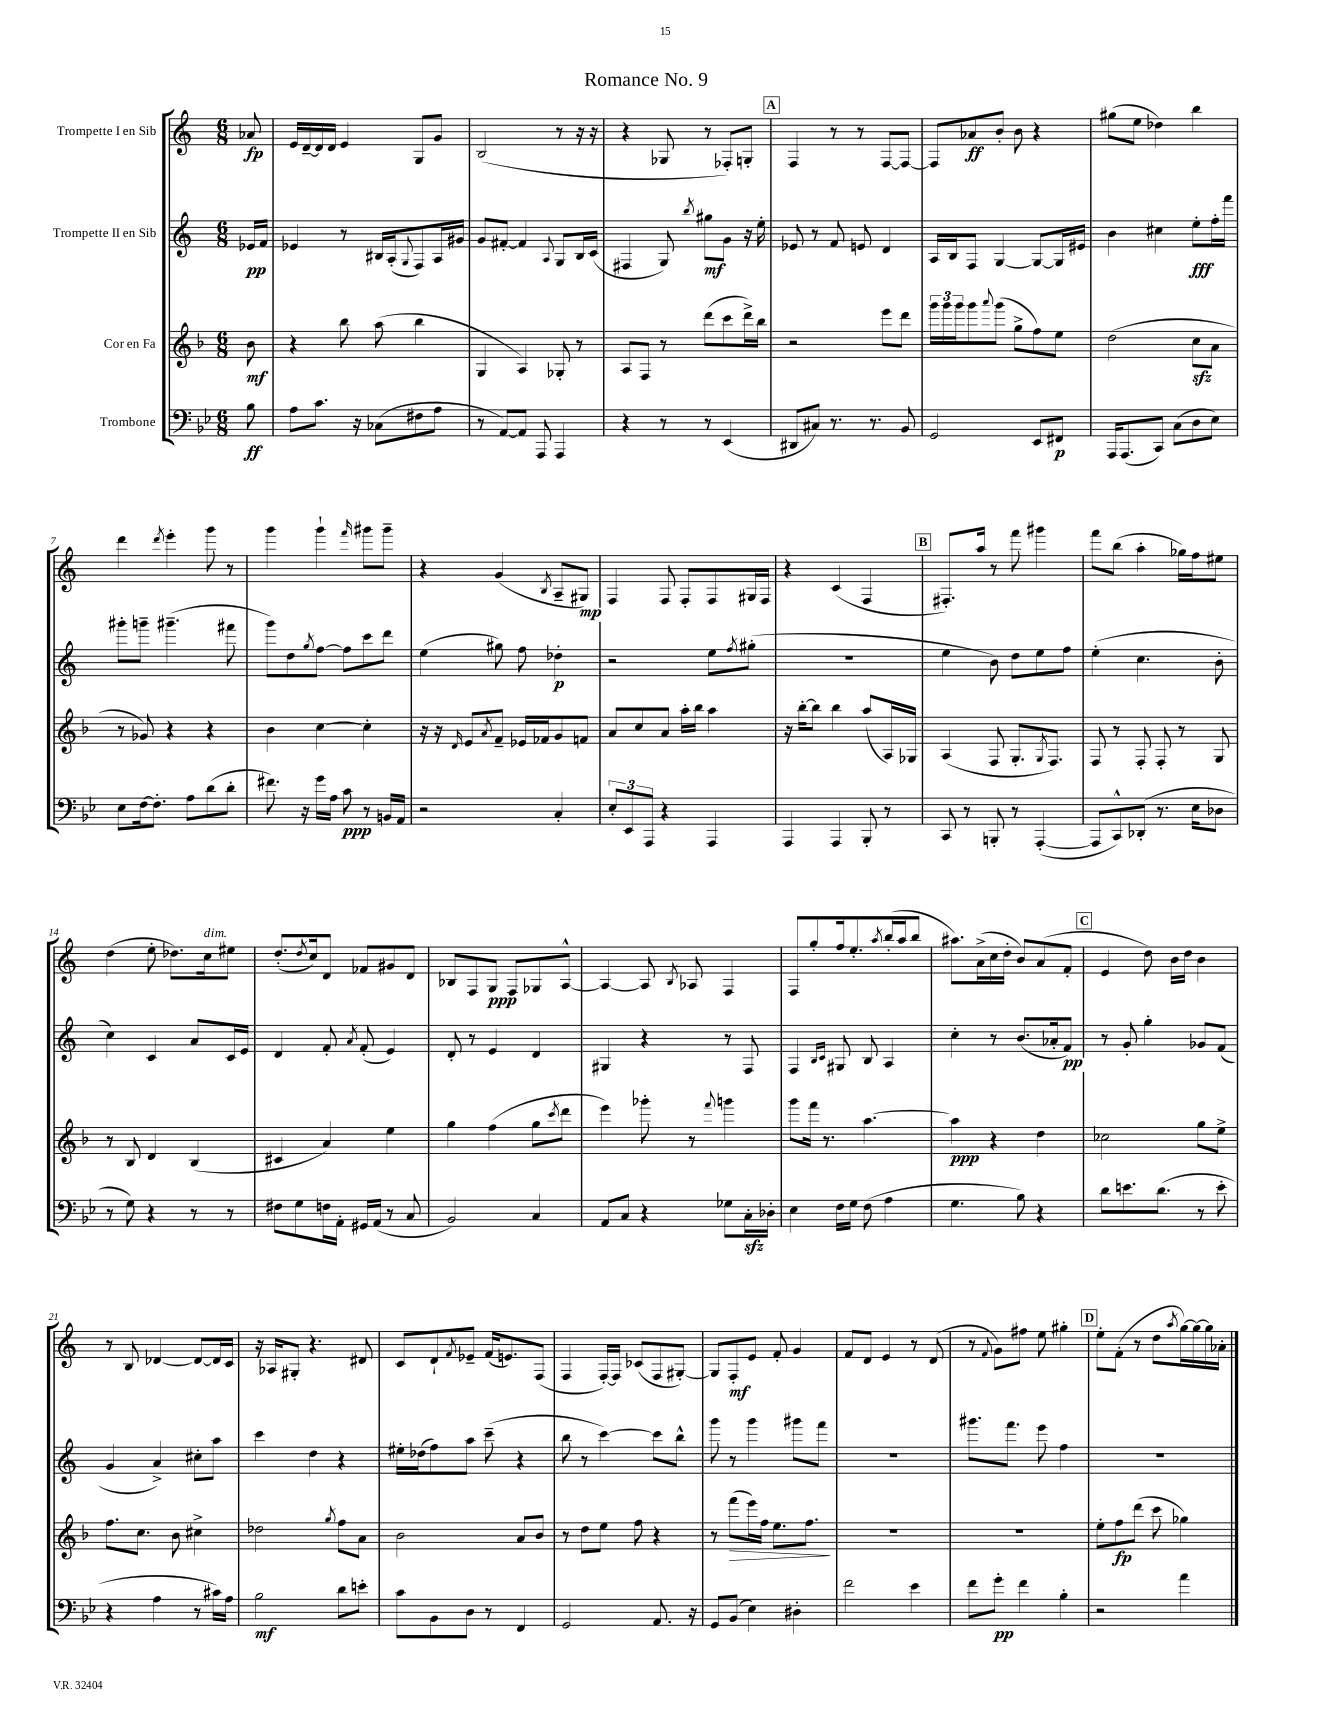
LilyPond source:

\header { title = "Romance No. 9" }
<<
\new StaffGroup <<
\new Staff = "s0" \with { instrumentName = "Trompette I en Sib" } {
    \clef treble \key c \major \numericTimeSignature \time 6/8 \partial 8
    aes'8\fp |
    e'16 d'16~-- d'16 d'16 e'4 g8 g'8 |
    b2( r8 r16 r16 |
    r4 ges8 r8 fes8-.) g8-. |
    \mark \markup { \box "A" } f4 r8 r8 f8~ f8~ |
    f8 aes'8\ff b'8-. b'8 r4 |
    gis''8( e''8 des''4) b''4 |
    d'''4 \acciaccatura { d'''8 } e'''4-. g'''8 r8 |
    g'''4 g'''4-! \grace { f'''16 } gis'''8 gis'''8-- |
    r4 g'4( \acciaccatura { b8 } a8-- gis8\mp) |
    f4 f8 f8-. f8 gis16 f16 |
    r4 c'4( f4 |
    \mark \markup { \box "B" } fis8.-.) a''16 r8 f'''8 gis'''4 |
    f'''8 b''8( a''4-. ges''16) f''16 eis''8 |
    d''4( e''8-. des''8.) c''16^\markup { \italic "dim." } eis''8 |
    d''8.-.( \acciaccatura { d''8 } c''16) d'8 fes'8 gis'8 d'8 |
    bes8 f8 g8\ppp f8 ges8 a8~-^ |
    a4~ a8 \acciaccatura { b8 } aes8 f4 |
    f8 g''8-. f''16 e''8.-. \acciaccatura { a''8 } b''16-.( a''16 b''8 |
    ais''8.) a'16->( c''16 d''16-. b'8) a'8( f'8-. |
    \mark \markup { \box "C" } e'4 d''8) b'16 d''16 b'4 |
    r8 b8 des'4~ des'8~ des'16 c'16 |
    r16 aes16 gis8-. r4. dis'8 |
    c'8 d'8-! \acciaccatura { f'8 } ees'8-- f'16( e'8.) f8( |
    f4 f16~-.) f16 ces'8( f8 gis8~-.) |
    gis8 f8-.\mf e'8 f'8-. g'4 |
    f'8 d'8 e'4 r8 d'8( |
    r8 \appoggiatura { f'8 } g'8) fis''8 e''8 gis''4-. |
    \mark \markup { \box "D" } e''8-. f'8-.( r8 d''8 \acciaccatura { a''8 } g''16~) g''16~ g''16 aes'16-. \bar "|." |
}
\new Staff = "s1" \with { instrumentName = "Trompette II en Sib" } {
    \clef treble \key c \major \numericTimeSignature \time 6/8 \partial 8
    ees'16\pp f'16 |
    ees'4 r8 bis16 a16-.( \appoggiatura { g8 } f8) a16 gis'16 |
    g'8 fis'8~-. fis'4 \appoggiatura { a8 } g8 b16 c'16( |
    fis4 g8) \acciaccatura { b''8 } gis''8\mf g'8 r16 e''16-. |
    \mark \markup { \box "A" } ees'8 r8 f'8 e'8 d'4 |
    a16 b16 f8 g4~ g8~ g16 eis'16 |
    b'4 cis''4 e''8-.\fff f''16-. f'''16 |
    gis'''8-. g'''8-- gis'''4.--( fis'''8 |
    g'''8) d''8 \acciaccatura { g''8 } f''8~ f''8 c'''8 d'''8 |
    e''4( gis''8) f''8 des''4-.\p |
    r2 e''8 \acciaccatura { f''8 } gis''8-.( |
    R2. |
    \mark \markup { \box "B" } e''4 b'8) d''8 e''8 f''8 |
    e''4-.( c''4. b'8-. |
    c''4) c'4 a'8 c'16 e'16 |
    d'4 f'8-. \acciaccatura { a'8 } f'8-.( e'4) |
    d'8-. r8 e'4 d'4 |
    gis4 r4 r8 f8 |
    f4 \grace { b16 c'16 } gis8 b8 a4 |
    c''4-. r8 b'8.( aes'16-. f'8\pp) |
    \mark \markup { \box "C" } r8 g'8-. g''4-. ges'8 f'8( |
    g'4 a'4->) cis''8-. a''8 |
    c'''4 d''4 r4 |
    eis''16-. des''16( f''8) a''8 c'''8--( r4 |
    b''8 r8 c'''4~) c'''8 b''8-^ |
    g'''8 r8 g'''4 gis'''8 f'''8 |
    R2. |
    gis'''8. f'''8. e'''8 f''4 |
    \mark \markup { \box "D" } R2. \bar "|." |
}
\new Staff = "s2" \with { instrumentName = "Cor en Fa" } {
    \clef treble \key f \major \numericTimeSignature \time 6/8 \partial 8
    bes'8\mf |
    r4 bes''8 a''8( bes''4 |
    g4 a4) ges8-. r8 |
    a8 f8 r8 d'''8( c'''8 d'''16->) bes''16 |
    \mark \markup { \box "A" } r2 e'''8 d'''8 |
    \tuplet 3/2 { g'''16 g'''16 g'''16 } g'''8 \appoggiatura { a'''8 } g'''8( g''8-> f''8) e''8 |
    d''2( c''8\sfz a'8 |
    r8 ges'8) r4 r4 |
    bes'4 c''4~ c''4-. |
    r16 r16 \grace { d'16 } e'8 \acciaccatura { a'8 } f'8-- ees'16 fes'16 g'8 f'8 |
    a'8 c''8 a'8 a''16-. bes''16 a''4 |
    r16 bes''16~-. bes''8 bes''4 a''8( a16) ges16 |
    \mark \markup { \box "B" } a4( f8 g8.-. \acciaccatura { g8 } f8.) |
    f8 r8 f8-. f8-. r8 g8 |
    r8 bes8 d'4 bes4( |
    cis'4 a'4) e''4 |
    g''4 f''4( g''8 \acciaccatura { c'''8 } d'''8 |
    e'''4) ges'''8-. r8 \appoggiatura { f'''8 } g'''4 |
    g'''8 f'''16 r8. a''4.~ |
    a''4\ppp r4 d''4 |
    \mark \markup { \box "C" } ces''2 g''8 e''8-> |
    f''8. c''8. bes'8 cis''4-> |
    des''2 \acciaccatura { g''8 } f''8 a'8 |
    bes'2 a'8 bes'8 |
    r8 d''8 e''8 f''8 r4 |
    r8 f'''8\>( e'''16) f''16 e''8. f''8.\! |
    R2. |
    R2. |
    \mark \markup { \box "D" } e''8-. f''8\fp d'''8( c'''8 ges''4) \bar "|." |
}
\new Staff = "s3" \with { instrumentName = "Trombone" } {
    \clef bass \key bes \major \numericTimeSignature \time 6/8 \partial 8
    bes8\ff |
    a8 c'8. r16 ces8( fis8 a8 |
    r8 a,8~) a,8 a,,8 a,,4 |
    r4 r8 r8 ees,4( |
    \mark \markup { \box "A" } dis,8 cis8) r8. r8. bes,8 |
    g,2 ees,8 fis,8\p |
    a,,16 a,,8.( c,8) c8( d8 ees8) |
    ees8 f16~ f8.-. a8 d'8( d'8-. |
    fis'8.) r16 g'16 a16 c'8\ppp r8 b,16 a,16 |
    r2 c4-. |
    \tuplet 3/2 { ees8-. ees,8 a,,8 } r4 a,,4 |
    a,,4 a,,4 bes,,8-. r8 |
    \mark \markup { \box "B" } c,8 r8 b,,8-. r8 a,,4~-.( |
    a,,8 c,8-^) des,8-.( r8. ees16 des8 |
    r8 g8) r4 r8 r8 |
    fis8 g8 f16 a,16-. gis,16 a,16( r8 c8 |
    bes,2) c4 |
    a,8 c8 r4 ges8 c16-.\sfz des16-. |
    ees4 f16 g16 f8( a4 |
    g4. bes8) r4 |
    \mark \markup { \box "C" } d'8 e'8. d'8.( r8 e'8-. |
    r4 a4 r8 cis'16) a16 |
    bes2\mf d'8 e'8-. |
    c'8 bes,8 d8 r8 f,4 |
    g,2 a,8. r16 |
    g,8 bes,8( ees4) dis4-. |
    f'2 ees'4 |
    f'8 g'8-.\pp f'4 bes4-. |
    \mark \markup { \box "D" } r2 a'4 \bar "|." |
}
>>
>>
